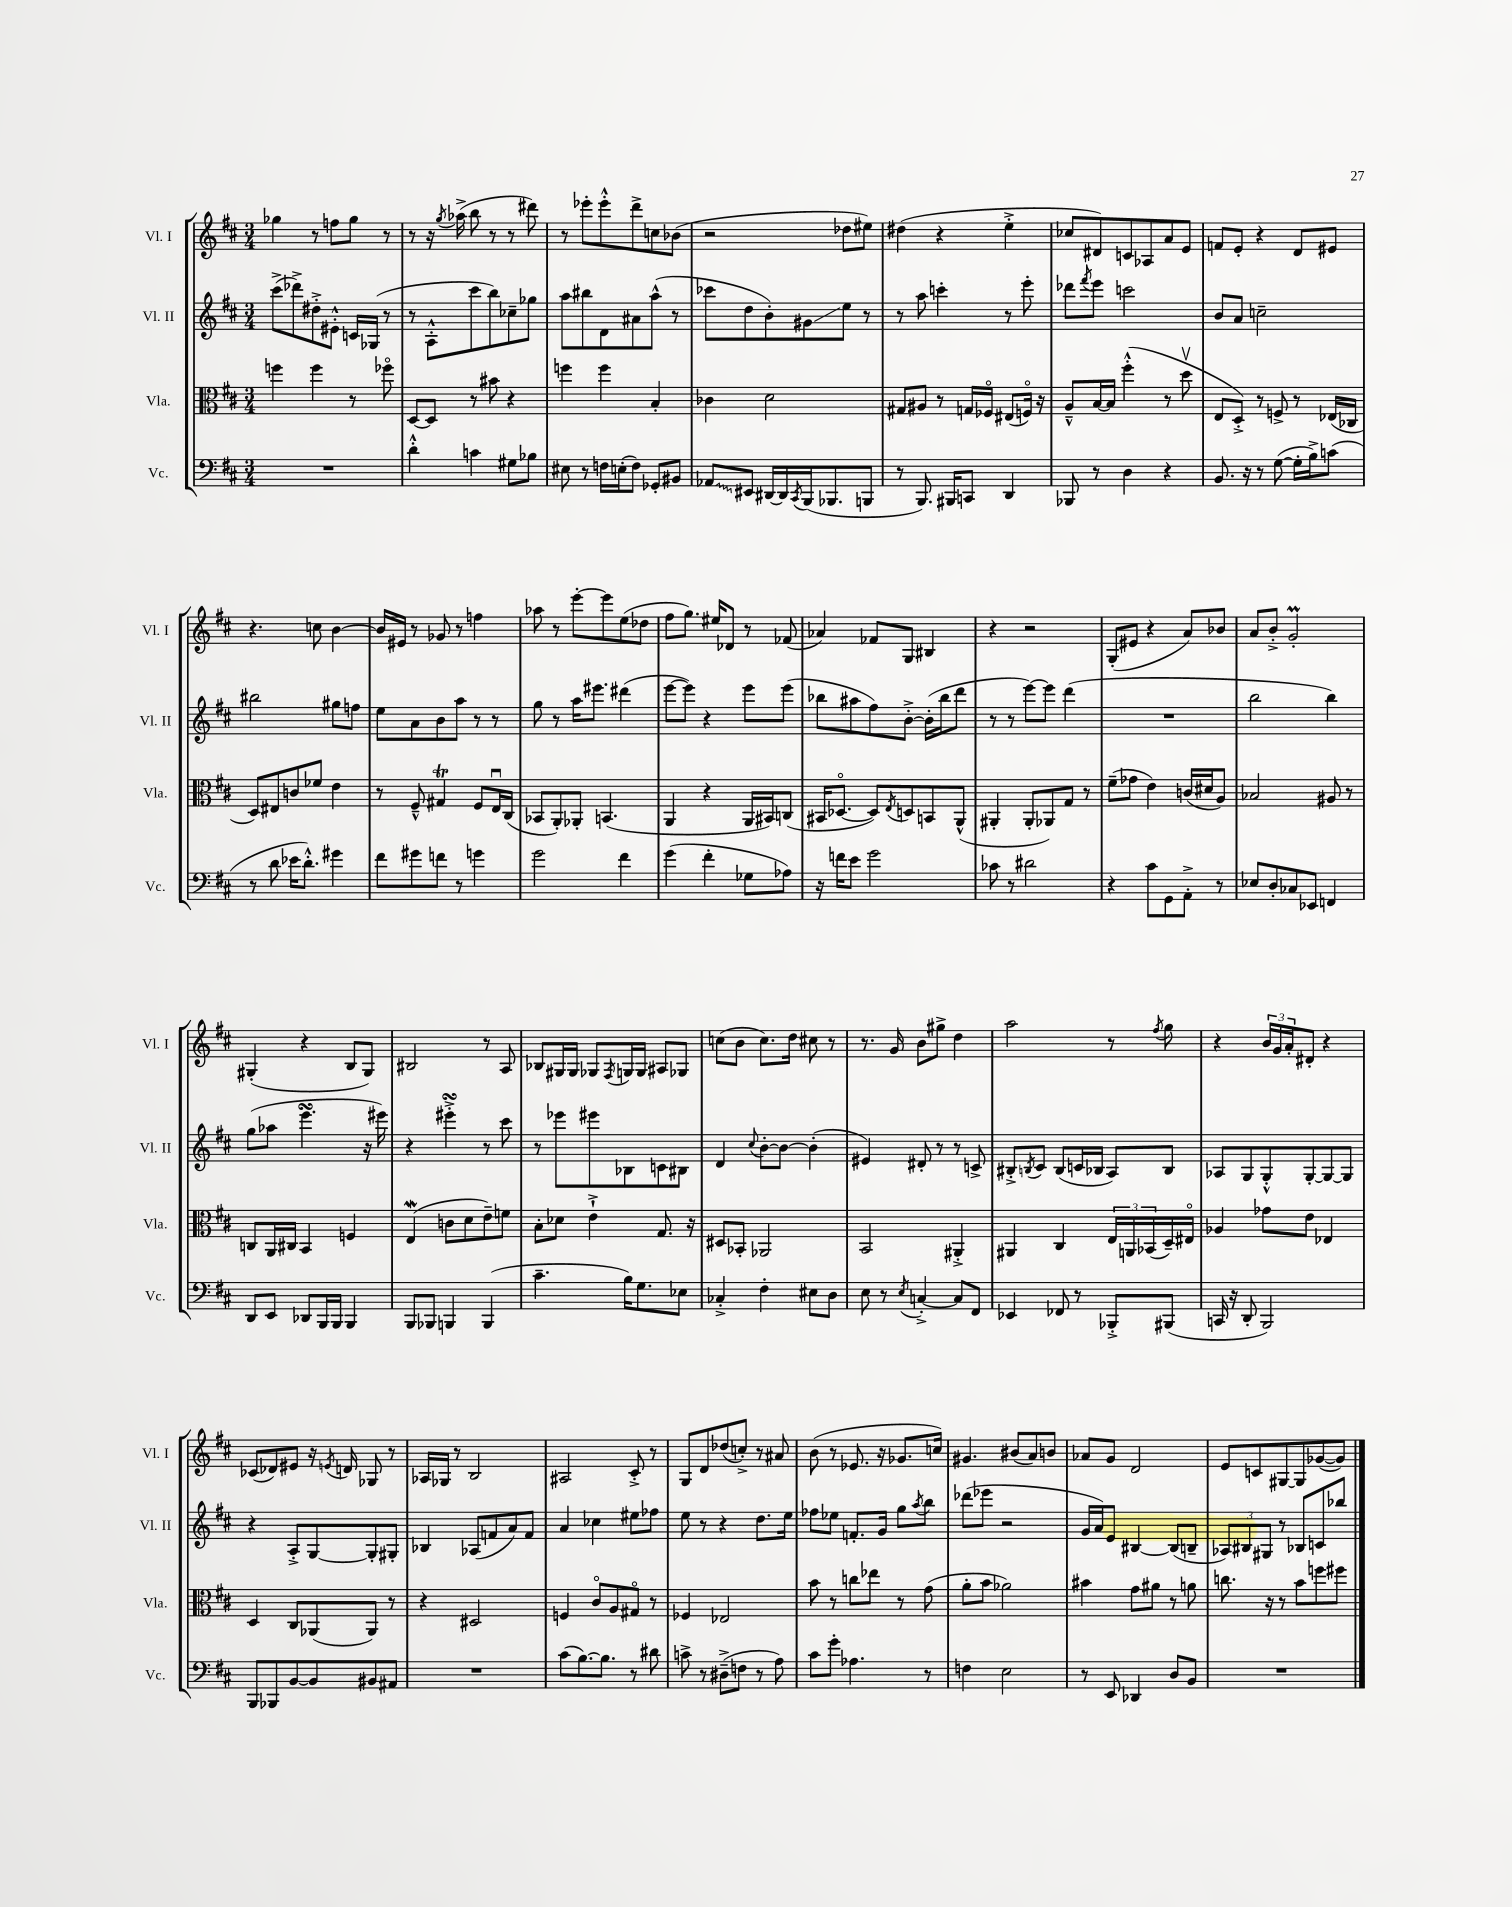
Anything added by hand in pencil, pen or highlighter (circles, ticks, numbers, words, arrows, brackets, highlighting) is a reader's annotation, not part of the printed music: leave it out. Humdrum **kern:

**kern	**kern	**kern	**kern
*staff4	*staff3	*staff2	*staff1
*clefF4	*clefC3	*clefG2	*clefG2
*k[f#c#]	*k[f#c#]	*k[f#c#]	*k[f#c#]
*M3/4	*M3/4	*M3/4	*M3/4
2.r	4ff\	(8ccc#^\L	4gg-\
.	.	8ddd-^\)	.
.	4ff\	8dd#'^\	8r
.	.	8e#'^^\J	8ff\L
.	8r	16c/LL	8gg-\J
.	.	(16G-/JJ	.
.	8ff-o\	8r	8r
=	=	=	=
4d'^^\	[8D/L	8r	8r
.	8D/]J	8A'^^\L	16r
.	.	.	8qgg/
.	.	.	(16aa-^\
4c\	8r	8ccc#\	8bb\
.	8b#\	8bb\)	8r
8G#\L	4r	8cc-~\	8r
8B-\J	.	8gg-\J	8ddd#\)
=	=	=	=
8E#\	4ff\	8aa\L	8r
8r	.	8bb#\	8eee-'\L
16F\LL	4ff\	8d\	8eee-'^^\
(16E'\J	.	.	.
8F\J)	.	8a#\	8ddd^\
8GG-'/L	4B'/	(8aa^^\J	8cc\
8BB#/J	.	8r	(8b-\J
=	=	=	=
8AA-/L	4c-\	8ccc-\L	2r
8EE#/J	.	8dd\	.
[16DD#/LL	2d\	8b'\)	.
16DD#/]	.	.	.
8qCC#/	.	.	.
(16BBB/J	.	8g#\	.
8.BBB-/	.	.	.
.	.	8ee\J	8dd-\L
8BBB/J	.	8r	8ee#\J)
=	=	=	=
8r	8G#/L	8r	(4dd#\
8.BBB/)	8A#/J	8aa\	.
.	8r	4ccc'\	4r
16BBB#/LK	.	.	.
8CC/J	16G/LL	.	.
.	16F-o/JJ	.	.
4DD/	(8E#/L	8r	4ee'^\
.	16Fo/Jk)	8eee'\	.
.	16r	.	.
=	=	=	=
8BBB-/	8A~^^/L	8ddd-\L	8cc-/L
.	.	8qfff#/	.
8r	[16B/L	8eee\J	8d#/)
.	16B/]JJ	.	.
4D\	(4ff#'^^\	2ccc\	8c/
.	.	.	8A-/
4r	8r	.	8a/
.	8ddv\	.	8e/J
=	=	=	=
8.BB/	8E/L	8b/L	8f/L
.	8D'^/J)	8a/J	8e'/J
16r	.	.	.
8r	8r	2cc~\	4r
([8G\	8F^/	.	.
16G'\]LL	8r	.	8d/L
16B^\J)	.	.	.
(8c\J	(16E-/LL	.	8e#/J
.	16C-/JJ	.	.
=	=	=	=
8r	8D/L)	2bb#\	4.r
8d\	8E#/	.	.
16e-\LK	8c/	.	.
8.d'^^\J)	.	.	.
.	8f-/J	.	8cc\
4g#\	4e\	8gg#\L	[4b\
.	.	8ff\J	.
=	=	=	=
8f#\L	8r	8ee\L	16b/]LL
.	.	.	16e#/JJ
8g#\	8F#~^^/	8a\	8r
8f\J	4G#/	8b\	8g-/
8r	.	8aa\J	8r
4g\	8F#/L	8r	4ff\
.	16Eu/L	8r	.
.	(16C#/JJ	.	.
=	=	=	=
2g\	8BB-/L	8gg\	8aa-\
.	8AA'/)	8r	8r
.	8AA-'/J	16aa\LK	[8eee'\L
.	.	8.eee#\J	.
.	(4.BB/	.	8eee\]
4f#\	.	(4ddd#\	(8ee\
.	.	.	8dd-\J
=	=	=	=
(4g\	4AA/	[8eee\L	8ff#\L
.	.	8eee\]J)	8.gg\J)
4f#'\	4r	4r	.
.	.	.	16ee#/LK
.	.	.	8d-/J
8G-\L	16AA/LL	8eee\L	8r
.	16BB#/J)	.	.
8A-\J)	(8C/J	(8eee\J	(8f-/
=	=	=	=
16r	16BB#/LK	8bb-\L	4a-/)
16f\LK	[8.D-o/J	.	.
8e\J	.	8aa#\	.
2g\	8D-/]L)	8ff#\)	8f-/L
.	8qE/	.	.
.	8D/	[8b'^\J	8G/J
.	8BB/	(16b'\]LL	4B#/
.	.	16bb-\J	.
.	(8AA^^/J	8ddd\J	.
=	=	=	=
8c-\	4AA#'/	8r	4r
8r	.	8r	.
2d#\	8AA#'/L	[8eee\L)	2r
.	8AA-/)	8eee\]J	.
.	8G/J	(4ddd\	.
.	8r	.	.
=	=	=	=
4r	(8f#~\L	2.r	(8G'/L
.	8g-\J	.	8e#/J
8c#\L	4e\)	.	4r
8GG\	.	.	.
8AA'^\J	(16c/LL	.	8a/L)
.	16d#/J	.	.
8r	8A/J)	.	8b-/J
=	=	=	=
8E-/L	2B-/	2bb\	8a/L
8D'/	.	.	8b'^/J
8C-/	.	.	2g'/
8EE-/J	.	.	.
4FF/	8A#/	4bb\)	.
.	8r	.	.
=	=	=	=
8DD/L	8C/L	(8gg\L	(4G#'/
8EE/J	16AA/L	8aa-\J	.
.	16C#/JJ	.	.
8DD-/L	4BB/	4.eee\	4r
16BBB/L	.	.	.
16BBB/JJ	.	.	.
4BBB/	4F/	.	8B/L
.	.	16r	8G#/J)
.	.	16eee#\)	.
=	=	=	=
8BBB/L	(4E/	4r	2B#/
8BBB-/J	.	.	.
4BBB/	8c\L	4eee#'^\	.
.	8d\	.	.
(4BBB/	8e~\)	8r	8r
.	8f\J	8ccc#\	8A/
=	=	=	=
4.c#~\	8B'\L	8r	8B-/L
.	8d-\J	8eee-\L	16G#/L
.	.	.	16G#/JJ
.	4e`^\	8eee#\	8G-/L
.	.	.	8qF#/
16B\LK)	.	8B-\	16G/L
8.G\	.	.	16G/JJ
.	8.G/	8c\	8A#/L
8E-\J	.	8B#\J	8G-/J
.	16r	.	.
=	=	=	=
4C-'^/	8D#/L	4d/	(8cc\L
.	8BB-'/J	.	8b\J
.	.	8qqcc#/	.
4F#'\	2AA-/	[8b'\L	8.cc\L)
.	.	8b\_J	.
.	.	.	16dd\Jk
8E#\L	.	(4b'\]	8cc#\
8D\J	.	.	8r
=	=	=	=
8E\	2BB/	4e#/)	8.r
8r	.	.	.
.	.	.	16g/
8qE/	.	.	.
[4C'^/	.	8d#'/	8b\L
.	.	8r	8gg#^\J
8C/]L	4AA#'^/	8r	4dd\
8FF#/J	.	8c^/	.
=	=	=	=
4EE-/	4AA#/	8B#'^/L	2aa\
.	.	8qB/	.
.	.	8c#/J	.
8FF-/	4C#/	(8B/L	.
8r	.	16c/L	.
.	.	16B-/JJ	.
8BBB-'^/L	24E/LL	8A/L)	8r
.	24AA/	.	.
.	(24BB-/	.	.
.	.	.	8qff#/
(8BBB#/J	16D~/)	8B-/J	8gg\
.	16E#o/JJ	.	.
=	=	=	=
16CC/	4A-/	8A-/L	4r
16r	.	.	.
8DD'/	.	8G/	.
2BBB/)	8g-\L	8G'^^/	24b/LL
.	.	.	24g/
.	.	.	24a'/J
.	8e\J	[8G'/	8d#'/J
.	4E-/	8G/_	4r
.	.	8G/]J	.
=	=	=	=
8BBB/L	4D/	4r	(8c-/L
8BBB-/	.	.	8d-/)
[8BB/	8C#/L	8A'^/L	8e#/J
8BB/]	(8AA-/	[8G/	16r
.	.	.	8qe/
.	.	.	16d/
8BB#/	8AA-/J)	8G'/]	8G-/
8AA#/J	8r	8G#'/J	8r
=	=	=	=
2.r	4r	4B-/	16A-/LL
.	.	.	16G-/JJ
.	.	.	8r
.	2D#/	(8A-/L	2B/
.	.	8f/	.
.	.	8a/)	.
.	.	8f/J	.
=	=	=	=
(8c#\L	4F/	4a/	2A#/
[8.B\)	.	.	.
.	8c#o/L	4cc-\	.
8.B\]J	.	.	.
.	8A/	.	.
8r	8G#o/J	8ee#\L	8c#'^/
8d#\	8r	8ff-\J	8r
=	=	=	=
8c^\	4F-/	8ee\	8G/L
8r	.	8r	8d/
(8D#~^\L	2E-/	4r	(8dd-/
8F\J	.	.	8cc'^/J)
8r	.	8.dd\L	8r
8A\)	.	.	8a#/
.	.	16ee\Jk	.
=	=	=	=
8c#\L	8b\	8ff-\L	(8b\
8g'\J	8r	8ee-\J	8r
4.A-\	8cc\L	8.f'/L	8.e-/
.	8ee-\J	.	.
.	.	16g/Jk	16r
.	8r	8gg\L	8.g-/L
.	.	8qaa/	.
8r	(8g\	8bb\J	.
.	.	.	16cc/Jk)
=	=	=	=
4F\	8a'\L	(8ddd-\L	4.g#/
.	8b\J	8eee-\J	.
2E\	2a-\)	2r	.
.	.	.	(8b#/L
.	.	.	8a/)
.	.	.	8b/J
=	=	=	=
8r	4b#\	16g/LL	8a-/L
.	.	16a/J)	.
8EE/	.	8e/J	8g/J
4DD-/	8g\L	[4B#/	2d/
.	8a#\J	.	.
8D/L	8r	(8B#/]L	.
8BB/J	8a\	8B~/J	.
=	=	=	=
2.r	8.cc\	12A-/L)	8e/L
.	.	12B#/	.
.	.	.	8c/
.	.	12G#/J	.
.	16r	.	.
.	8r	8r	[8G#/
.	8b\L	8B-/L	8G#/]
.	8ff\	8c/	([8g-/
.	8ff#\J	8bb-/J	8g-/]J)
==	==	==	==
*-	*-	*-	*-
